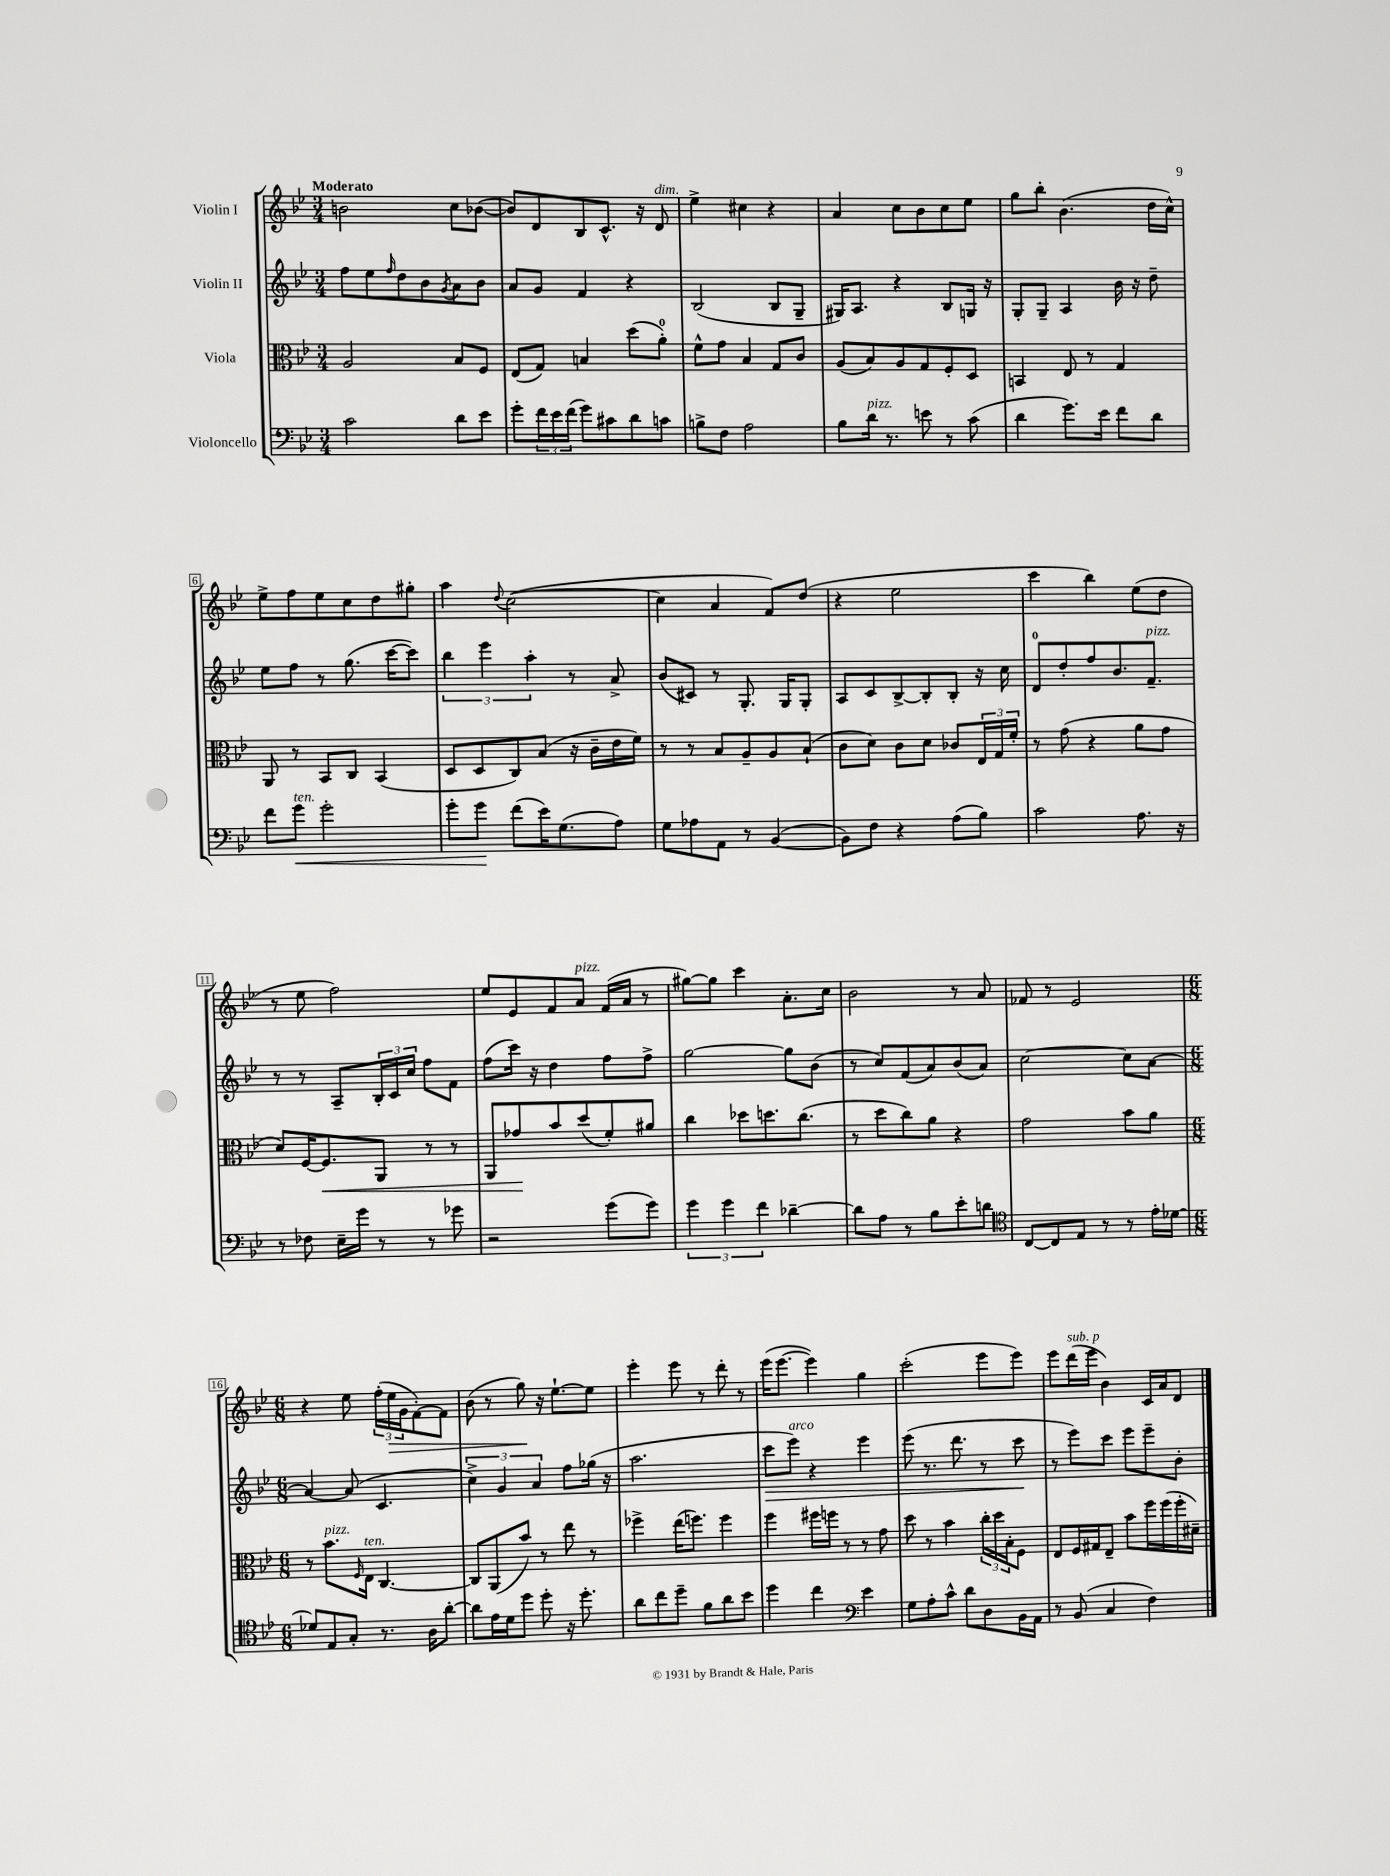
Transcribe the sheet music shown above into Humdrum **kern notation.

**kern	**dynam	**kern	**dynam	**kern	**dynam	**kern	**dynam
*part4	*part4	*part3	*part3	*part2	*part2	*part1	*part1
*staff4	*staff4	*staff3	*staff3	*staff2	*staff2	*staff1	*staff1
*I"Violoncello	*	*I"Viola	*	*I"Violin II	*	*I"Violin I	*
*clefF4	*	*clefC3	*	*clefG2	*	*clefG2	*
*k[b-e-]	*	*k[b-e-]	*	*k[b-e-]	*	*k[b-e-]	*
*M3/4	*	*M3/4	*	*M3/4	*	*M3/4	*
=1	=1	=1	=1	=1	=1	=1	=1
!	!	!	!	!	!	!LO:TX:a:B:t=Moderato	!
2c\	.	2A/	.	8ff\L	.	2bn\	.
.	.	.	.	8ee-\	.	.	.
.	.	.	.	16qqff/	.	.	.
.	.	.	.	8dd\	.	.	.
.	.	.	.	8b-\	.	.	.
.	.	.	.	8qg/	.	.	.
8d\L	.	8B-/L	.	8a\	.	8cc\L	.
8e-\J	.	8F/J	.	8b-\J	.	([8b-X\J	.
=2	=2	=2	=2	=2	=2	=2	=2
8g'\L	.	(8E-/L	.	8a/L	.	8b-/L])	.
24f\L	.	8G/J)	.	8g/J	.	8d/	.
24e-\	.	.	.	.	.	.	.
(24f\JJ	.	.	.	.	.	.	.
8g\L)	.	4Bn/	.	4f/	.	8B-/	.
8c#X\	.	.	.	.	.	8.c^^/J	.
8d\	.	(8dd\L	.	4r	.	.	.
.	.	.	.	.	.	16r	.
!	!	!	!	!	!	!LO:TX:a:i:t=dim.	!
8cn\J	.	8a'\J)	.	.	.	8d/	.
=3	=3	=3	=3	=3	=3	=3	=3
8Bn^\L	.	8f^^\L	.	(2B-/	.	4ee-^\	.
8F\J	.	8g\J	.	.	.	.	.
2A\	.	4B-/	.	.	.	4cc#X\	.
.	.	8G/L	.	8B-/L	.	4r	.
.	.	8c/J	.	8G~/J	.	.	.
=4	=4	=4	=4	=4	=4	=4	=4
8B-\L	.	(8A/L	.	16G#X/KL)	.	4a/	.
.	.	.	.	8.A/J	.	.	.
!LO:TX:a:i:t=pizz.	!	!	!	!	!	!	!
16d\Jk	.	8B-/)	.	.	.	.	.
8.r	.	.	.	.	.	.	.
.	.	8A/	.	4r	.	8cc\L	.
8en\	.	8G/	.	.	.	8b-\	.
8r	.	8F'/	.	8B-/L	.	8cc\	.
(8c\	.	8D/J	.	16Gn/Jk	.	8ee-\J	.
.	.	.	.	16r	.	.	.
=5	=5	=5	=5	=5	=5	=5	=5
4d\	.	4BBn/	.	8G'/L	.	8gg\L	.
.	.	.	.	8G~/J	.	8bb-'\J	.
8.g\L)	.	8E-/	.	4A/	.	(4.b-\	.
.	.	8r	.	.	.	.	.
16e-\Jk	.	.	.	.	.	.	.
8f\L	.	4G/	.	16b-\	.	.	.
.	.	.	.	16r	.	.	.
8d\J	.	.	.	8dd~\	.	16dd\LL	.
.	.	.	.	.	.	16cc^^\JJ)	.
!!LO:LB:g=z
=6	=6	=6	=6	=6	=6	=6	=6
8f\L	.	8AA/	.	8ee-\L	.	8ee-^\L	.
!LO:TX:a:i:t=ten.	!	!	!	!	!	!	!
!	!LO:HP:b	!	!	!	!	!	!
8g\J	<	8r	.	8ff\J	.	8ff\	.
2g'\	.	8BB-/L	.	8r	.	8ee-\	.
.	.	8C/J	.	(8.gg\	.	8cc\	.
.	.	(4BB-/	.	.	.	8dd\	.
.	.	.	.	[16ccc\KL	.	.	.
.	.	.	.	8ccc\J])	.	8gg#X'\J	.
=7	=7	=7	=7	=7	=7	=7	=7
8g'\L	.	8D/L	.	6bb-\	.	4aa\	.
8g\J	.	8D/	.	.	.	.	.
.	.	.	.	6eee-\	.	.	.
.	.	.	.	.	.	8qqdd/	.
(8f\L	[	8C/)	.	.	.	([2cc\	.
.	.	.	.	6aa'\	.	.	.
16e-\K)	.	(8B-/J	.	.	.	.	.
(8.G\	.	.	.	.	.	.	.
.	.	16r	.	8r	.	.	.
.	.	16c~\LL	.	.	.	.	.
8A\J)	.	16e-\	.	8a^/	.	.	.
.	.	16f\JJ)	.	.	.	.	.
=8	=8	=8	=8	=8	=8	=8	=8
8G\L	.	8r	.	(8b-/L	.	4cc\]	.
8A-X\	.	8r	.	8c#X/J)	.	.	.
8AA\J	.	8B-/L	.	8r	.	4a/	.
8r	.	8A~/	.	8.G'/	.	.	.
([4BB-/	.	8A/	.	.	.	8f/L)	.
.	.	.	.	16G/KL	.	.	.
.	.	(8B-`/J	.	8G'/J	.	(8dd/J	.
=9	=9	=9	=9	=9	=9	=9	=9
8BB-\L])	.	8c\L	.	8A/L	.	4r	.
8F\J	.	8d\J)	.	8c/	.	.	.
4r	.	8c\L	.	[8B-^/	.	2ee-\	.
.	.	8d\J	.	8B-'/]	.	.	.
(8A\L	.	8c-X/L	.	8B-'/J	.	.	.
8B-\J)	.	24E-/L	.	16r	.	.	.
.	.	24G/	.	.	.	.	.
.	.	.	.	16cc\	.	.	.
.	.	24f'/JJ	.	.	.	.	.
=10	=10	=10	=10	=10	=10	=10	=10
2c\	.	8r	.	8d/L	.	4ccc\	.
.	.	(8g\	.	8dd'/	.	.	.
.	.	4r	.	8ff/	.	4bb-\)	.
.	.	.	.	8.b-/	.	.	.
8.A\	.	8a\L	.	.	.	(8ee-\L	.
!	!	!	!	!LO:TX:a:i:t=pizz.	!	!	!
.	.	.	.	8.f~/J	.	.	.
.	.	8g\J	.	.	.	8dd\J	.
16r	.	.	.	.	.	.	.
!!LO:LB:g=z
=11	=11	=11	=11	=11	=11	=11	=11
8r	.	8d/L)	.	8r	.	8r	.
8F-X\	.	[16F/K	.	8r	.	8ee-\	.
!	!	!	!LO:HP:b	!	!	!	!
.	.	8.F/]	<	.	.	.	.
16E-~\LL	.	.	.	8A~/L	.	2ff\)	.
16g\JJ	.	.	.	.	.	.	.
8r	.	8AA/J	.	24B-'/L	.	.	.
.	.	.	.	24c/	.	.	.
.	.	.	.	24cc/JJ	.	.	.
8r	.	8r	.	8ff\L	.	.	.
8g-X\	.	8r	.	8f\J	.	.	.
=12	=12	=12	=12	=12	=12	=12	=12
2r	.	8AA/L	.	(8ff\L	.	8ee-/L	.
.	.	8g-X/	.	16ccc\Jk)	.	8e-/	.
.	.	.	.	16r	.	.	.
.	.	8b-/	[	4dd\	.	8f/	.
!	!	!	!	!	!	!LO:TX:a:i:t=pizz.	!
.	.	(8dd/	.	.	.	8a/J	.
(8g\L	.	8f'/)	.	8ff\L	.	(16f/LL	.
.	.	.	.	.	.	16a/JJ	.
8g\J)	.	8a#X/J	.	8ff^\J	.	8r	.
=13	=13	=13	=13	=13	=13	=13	=13
6g\	.	4cc\	.	[2gg\	.	[8gg#X\L)	.
.	.	.	.	.	.	8gg#\J]	.
6g\	.	.	.	.	.	.	.
.	.	8dd-X\L	.	.	.	4ccc\	.
6f\	.	.	.	.	.	.	.
.	.	8.ddn\	.	.	.	.	.
[4d-X~\	.	.	.	8gg\L]	.	8.a'\L	.
.	.	(8.cc\J	.	.	.	.	.
.	.	.	.	(8b-\J	.	.	.
.	.	.	.	.	.	16cc\Jk	.
=14	=14	=14	=14	=14	=14	=14	=14
8d-\L]	.	8r	.	8r	.	2b-\	.
8A\J	.	8dd\L	.	8cc/L)	.	.	.
8r	.	8cc\)	.	(8f/	.	.	.
8B-\L	.	8a\J	.	8a/)	.	.	.
8e-'\	.	4r	.	(8b-/	.	8r	.
8dn\J	.	.	.	8a/J)	.	8a/	.
=15	=15	=15	=15	=15	=15	=15	=15
*clefC4	*	*	*	*	*	*	*
[8C/L	.	2g\	.	[2cc\	.	8f-X/	.
8C/]	.	.	.	.	.	8r	.
8E-/J	.	.	.	.	.	2e-/	.
8r	.	.	.	.	.	.	.
8r	.	8b-\L	.	8cc\L]	.	.	.
16e-'\LL	.	8a\J	.	[8a\J	.	.	.
[16d-X\JJ	.	.	.	.	.	.	.
!!LO:LB:g=z
=16	=16	=16	=16	=16	=16	=16	=16
*M6/8	*	*M6/8	*	*M6/8	*	*M6/8	*
8d-X/L]	.	8r	.	4a/_	.	4r	.
!	!	!LO:TX:a:i:t=pizz.	!	!	!	!	!
8E-/	.	8.b-\L	.	.	.	.	.
8G'/J	.	.	.	(8a/]	.	8ee-\	.
.	.	16qqF/	.	.	.	.	.
!	!	!LO:TX:a:i:t=ten.	!	!	!	!	!
.	.	16E-\Jk	.	.	.	.	.
8.r	.	[4.C/	.	4.c/	.	(24ff'\LL	.
!	!	!	!	!	!	!	!LO:HP:b
.	.	.	.	.	.	24ee-\	>
.	.	.	.	.	.	24g\J	.
.	.	.	.	.	.	[8f'\)	.
16A\KL	.	.	.	.	.	.	.
[8a'\J	.	.	.	.	.	8f\J]	.
=17	=17	=17	=17	=17	=17	=17	=17
8a\L]	.	8C/L]	.	6cc^\)	.	(8b-\	.
16e-\L	.	(8AA/	.	.	.	8r	.
.	.	.	.	6g/	.	.	.
16d\J	.	.	.	.	.	.	.
8dd\J	.	8b-/J)	.	.	.	8gg\)	.
.	.	.	.	6a/	.	.	.
8dd'\	.	8r	.	.	.	16r	]
.	.	.	.	.	.	[8.ee-`\L	.
16r	.	8ee-\	.	8ff\L	.	.	.
8.dd'\	.	.	.	.	.	.	.
.	.	8r	.	(16gg-X\Jk	.	8ee-\J]	.
.	.	.	.	16r	.	.	.
=18	=18	=18	=18	=18	=18	=18	=18
8a\L	.	4ff-X^\	.	2.aa\	.	4eee-'\	.
8cc\	.	.	.	.	.	.	.
8dd~\J	.	(16ee-\KL	.	.	.	8eee-\	.
.	.	8.ffn\J)	.	.	.	.	.
8f\L	.	.	.	.	.	8r	.
8a\	.	4ff\	.	.	.	8ddd'\	.
8b-\J	.	.	.	.	.	8r	.
=19	=19	=19	=19	=19	=19	=19	=19
!	!	!	!	!	!LO:HP:b	!	!
4dd\	.	4ff\	.	8ccc\L	>	(16eee-\KL	.
.	.	.	.	.	.	[8.eee-\J	.
!	!	!	!	!LO:TX:a:i:t=arco	!	!	!
.	.	.	.	8eee-\J)	.	.	.
4cc\	.	16ff#X\LL	.	4r	.	4eee-\])	.
.	.	16ffn\JJ	.	.	.	.	.
.	.	8r	.	.	.	.	.
*clefF4	*	*	*	*	*	*	*
4e-\	.	8r	.	4eee-\	.	4gg\	.
.	.	8g\	.	.	.	.	.
=20	=20	=20	=20	=20	=20	=20	=20
8G\L	.	8dd\	.	(8eee-\	.	(2ccc'\	.
8A'\	.	8r	.	8.r	.	.	.
8c^^\J	.	4b-\	.	.	.	.	.
.	.	.	.	8.ddd\	.	.	.
8d\L	.	.	.	.	.	.	.
8D\	.	24cc'\LL	.	8r	.	8eee-\L	.
.	.	24dd\	.	.	.	.	.
.	.	24B-'\J	.	.	.	.	.
16BB-\L	.	8F\J	.	8ccc\	.	8eee-\J)	.
16AA\JJ	.	.	.	.	.	.	.
.	.	.	.	.	]	.	.
=21	=21	=21	=21	=21	=21	=21	=21
8r	.	8E-/L	.	8r	.	8eee-\L	.
!	!	!	!	!	!	!LO:TX:a:i:t=sub. p	!
(8BB-/	.	16F/L	.	8eee-\L)	.	(16ddd\L	.
.	.	16G#X/J	.	.	.	16eee-\JJ	.
4C/	.	8E-~/J	.	8ccc\J	.	4b-\)	.
.	.	8b-\L	.	8eee-\L	.	.	.
4F\)	.	16ff\L	.	8eee-~\	.	16c/LL	.
.	.	(16ff\	.	.	.	16a/J	.
.	.	16ff'\	.	8b-'\J	.	8d/J	.
.	.	16d#X~\JJ)	.	.	.	.	.
==	==	==	==	==	==	==	==
*-	*-	*-	*-	*-	*-	*-	*-
